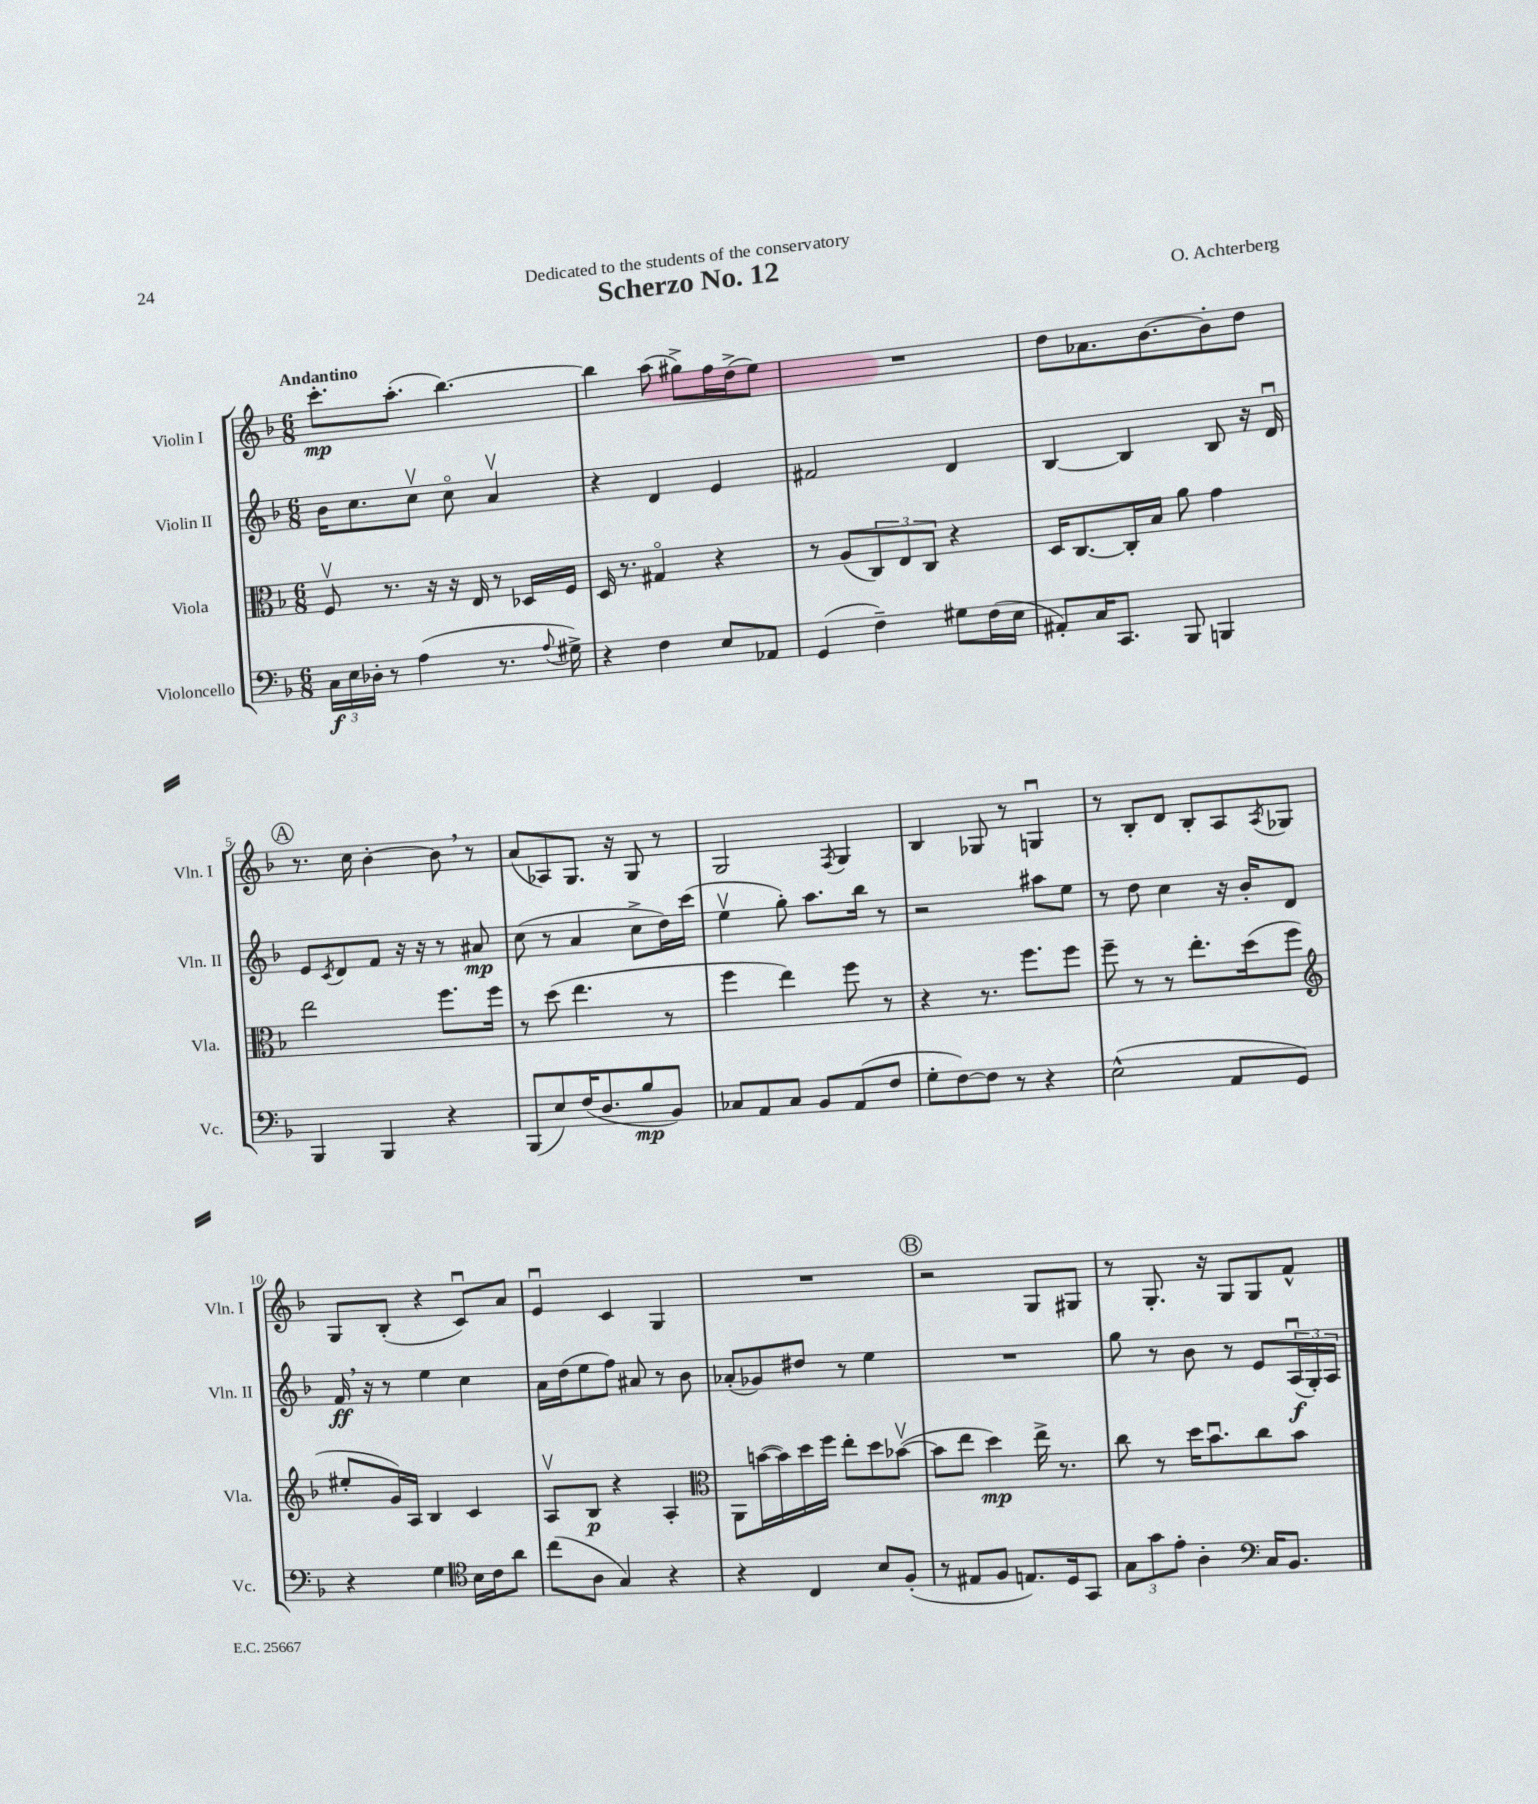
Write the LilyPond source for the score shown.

\header { title = "Scherzo No. 12" composer = "O. Achterberg" dedication = "Dedicated to the students of the conservatory" }
<<
\new StaffGroup <<
\new Staff = "s0" \with { instrumentName = "Violin I" shortInstrumentName = "Vln. I" } {
    \clef treble \key f \major \numericTimeSignature \time 6/8 \tempo "Andantino"
    c'''8.-.\mp a''8.-.( bes''4.~) |
    bes''4 a''8( gis''8->) f''16 d''16->( e''8) |
    R2. |
    d''8 aes'8. bes'8.~ bes'8-. d''8 |
    \mark \markup { \circle "A" } r8. c''16 bes'4~-. bes'8 \breathe r8 |
    a'8( aes8) g8. r16 g8 r8 |
    g2 \acciaccatura { f8 } g4 |
    bes4 ges8 r8 g4\downbow |
    r8 bes8-. d'8 bes8-. a8 \acciaccatura { a8 } ges8 |
    g8 bes8-.( r4 c'8\downbow) a'8 |
    e'4\downbow c'4 g4 |
    R2. |
    \mark \markup { \circle "B" } r2 g8 gis8 |
    r8 g8.-. r16 g8 g8 f'8-^ \bar "|." |
}
\new Staff = "s1" \with { instrumentName = "Violin II" shortInstrumentName = "Vln. II" } {
    \clef treble \key f \major \numericTimeSignature \time 6/8
    bes'16 c''8. c''8\upbow c''8\flageolet a'4\upbow |
    r4 d'4 e'4 |
    fis'2 d'4 |
    bes4~ bes4 bes8 r16 d'16\downbow |
    \mark \markup { \circle "A" } e'8 \acciaccatura { c'8 } d'8 f'8 r16 r16 r8 ais'8\mp |
    c''8( r8 a'4 c''8-> d''16) c'''16( |
    e''4\upbow g''8-.) a''8. bes''16 r8 |
    r2 ais''8 e''8 |
    r8 d''8 c''4 r16 bes'16-. d'8 |
    f'16\ff \breathe r16 r8 e''4 c''4 |
    a'16 d''16( e''8 f''8) ais'8 r8 bes'8 |
    aes'8-.( ges'8) dis''8 r8 e''4 |
    \mark \markup { \circle "B" } R2. |
    g''8 r8 bes'8 r8 e'8 \tuplet 3/2 { a16\downbow\f( g16-.) a16 } \bar "|." |
}
\new Staff = "s2" \with { instrumentName = "Viola" shortInstrumentName = "Vla." } {
    \clef alto \key f \major \numericTimeSignature \time 6/8
    f8\upbow r8. r16 r16 e16 r8 des16 f16 |
    d16 r8. gis4\flageolet r4 |
    r8 a8( \tuplet 3/2 { c8) e8 c8 } r4 |
    d16 c8.~ c16-. bes16 a'8 g'4 |
    \mark \markup { \circle "A" } e''2 f''8. f''16 |
    r8 d''8( e''4. r8 |
    f''4 e''4) f''8 r8 |
    r4 r8. f''8. f''8 |
    f''8-- r8 r8 e''8.-. d''16( f''8 |
    \clef treble eis''8-. g'16) a16 bes4 c'4 |
    a8\upbow bes8\p r4 a4-. |
    \clef alto a,8 b'16~( b'16) d''16 f''16 e''8-. d''8 bes'8~\upbow( |
    \mark \markup { \circle "B" } bes'8 e''8 d''4\mp) e''16-> r8. |
    c''8 r8 d''16 bes'8.\downbow c''8 bes'8 \bar "|." |
}
\new Staff = "s3" \with { instrumentName = "Violoncello" shortInstrumentName = "Vc." } {
    \clef bass \key f \major \numericTimeSignature \time 6/8
    \tuplet 3/2 { c16\f e16 des16-. } r8 a4( r8. \appoggiatura { a8 } gis16->) |
    r4 f4 e8 aes,8 |
    g,4( f4--) gis8 f16( e16 |
    ais,8-.) c16 c,8. bes,,8 b,,4 |
    \mark \markup { \circle "A" } bes,,4 bes,,4 r4 |
    bes,,8( e8) f16( d8. bes8\mp bes,8) |
    ces8 a,8 ces8 bes,8 a,8( f8 |
    g8-. f8~) f8 r8 r4 |
    e2-^( a,8 g,8) |
    r4 g4 \clef tenor bes16 c'16 a'8 |
    c''8( a8 g4) r4 |
    r4 c4 bes8 f8-.( |
    \mark \markup { \circle "B" } r8 eis8 f8 e8.) d16 g,8 |
    \tuplet 3/2 { g8 g'8 e'8-. } a4-. \clef bass c16 bes,8. \bar "|." |
}
>>
>>
